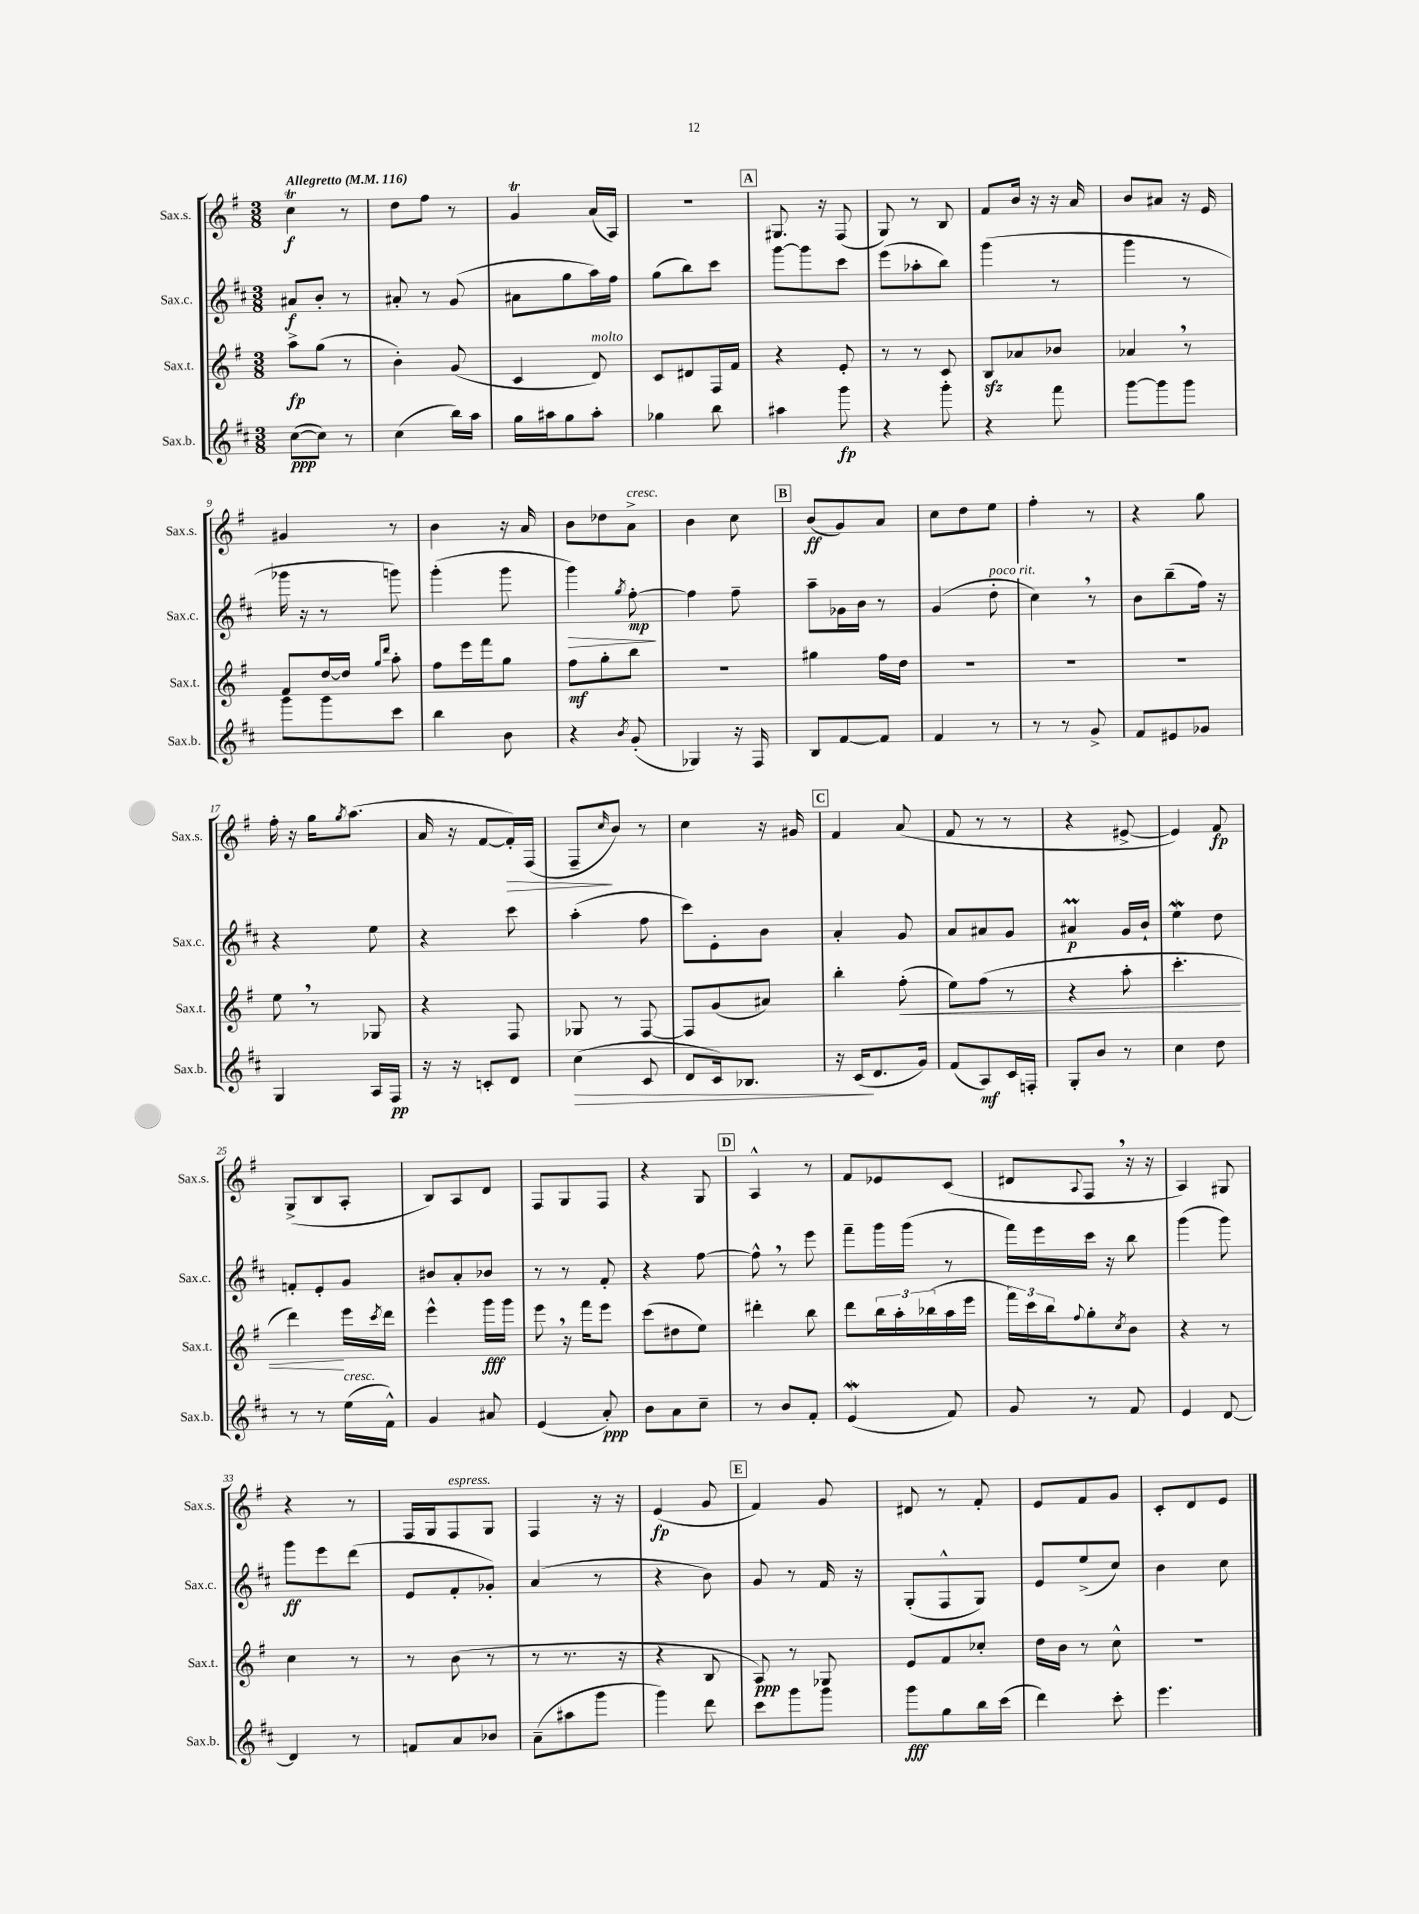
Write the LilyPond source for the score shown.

<<
\new StaffGroup <<
\new Staff = "s0" \with { instrumentName = "Sax.s." shortInstrumentName = "Sax.s." } {
    \clef treble \key g \major \numericTimeSignature \time 3/8 \tempo "Allegretto" 4 = 116
    c''4\trill\f r8 |
    d''8 fis''8 r8 |
    g'4\trill a'16( a16) |
    R4. |
    \mark \markup { \box "A" } gis8. r16 fis8( |
    g8) r8 b8 |
    fis'8 b'16 r16 r16 a'16 |
    b'8 ais'8 r16 e'16 |
    gis'4 r8 |
    b'4 r16 a'16 |
    b'8 des''8 a'8->^\markup { \italic "cresc." } |
    b'4 c''8 |
    \mark \markup { \box "B" } b'8\ff( g'8) a'8 |
    c''8 d''8 e''8 |
    fis''4-. r8 |
    r4 g''8 |
    fis''16-. r16 g''16 \acciaccatura { g''8 } a''8.( |
    a'16 r16 fis'8~ fis'16-.\>) fis16( |
    fis8--\! \grace { c''16 } b'8) r8 |
    c''4 r16 gis'16 |
    \mark \markup { \box "C" } fis'4 a'8( |
    fis'8 r8 r8 |
    r4 eis'8~-> |
    eis'4) fis'8\fp |
    g8->( b8 a8-. |
    b8) a8 d'8 |
    fis8 g8 fis8 |
    r4 g8 |
    \mark \markup { \box "D" } a4-^ r8 |
    fis'8 ees'8 c'8( |
    dis'8 \appoggiatura { a8 } fis8 \breathe r16 r16 |
    a4) gis8 |
    r4 r8 |
    fis16 g16 fis8^\markup { \italic "espress." } g8 |
    fis4 r16 r16 |
    e'4\fp( g'8 |
    \mark \markup { \box "E" } fis'4) g'8 |
    dis'8 r8 fis'8-. |
    e'8 fis'8 g'8 |
    c'8-. d'8 e'8 \bar "|." |
}
\new Staff = "s1" \with { instrumentName = "Sax.c." shortInstrumentName = "Sax.c." } {
    \clef treble \key d \major \numericTimeSignature \time 3/8
    ais'8\f b'8-. r8 |
    ais'8-. r8 g'8( |
    ais'8 g''8 a''16) fis''16 |
    g''8( b''8) cis'''8 |
    \mark \markup { \box "A" } g'''8~ g'''8 cis'''8 |
    e'''8( aes''8-. b''8) |
    g'''4( r8 |
    g'''4 r8 |
    ges'''16 r16 r8 g'''8) |
    g'''4-.( g'''8 |
    g'''4\>) \acciaccatura { g''8 } fis''8~-.\mp\! |
    fis''4 fis''8-- |
    \mark \markup { \box "B" } a''8-- ges'16 b'16 r8 |
    g'4( d''8-.^\markup { \italic "poco rit." } |
    cis''4) \breathe r8 |
    b'8 b''8--( fis''16) r16 |
    r4 e''8 |
    r4 cis'''8 |
    a''4-.( fis''8 |
    cis'''8) e'8-. b'8 |
    \mark \markup { \box "C" } a'4-. g'8 |
    a'8 ais'8 g'8 |
    ais'4\prall\p g'16 b'16-! |
    e''4\mordent d''8 |
    f'8-. e'8-. g'8 |
    bis'8 a'8-. bes'8 |
    r8 r8 fis'8-. |
    r4 fis''8~ |
    \mark \markup { \box "D" } fis''8-^ \breathe r8 e'''8 |
    fis'''8-- g'''16 g'''16( r8 |
    fis'''16) e'''16 cis'''16 r16 b''8 |
    g'''4( g'''8) |
    g'''8\ff e'''8 d'''8( |
    e'8 fis'8-. ges'8-.) |
    a'4( r8 |
    r4 b'8) |
    \mark \markup { \box "E" } g'8 r8 fis'16 r16 |
    g8-.( fis8-^ g8) |
    e'8 e''8->( cis''8) |
    b'4 cis''8 \bar "|." |
}
\new Staff = "s2" \with { instrumentName = "Sax.t." shortInstrumentName = "Sax.t." } {
    \clef treble \key g \major \numericTimeSignature \time 3/8
    a''8->\fp g''8( r8 |
    b'4-.) g'8( |
    c'4 d'8^\markup { \italic "molto" }) |
    c'8 dis'8 fis16 fis'16 |
    \mark \markup { \box "A" } r4 e'8-. |
    r8 r8 c'8 |
    b8\sfz aes'8 bes'8 |
    aes'4 \breathe r8 |
    fis'8 d''16~ d''16 \grace { g''16 d'''16 } a''8-. |
    fis''8 e'''16 fis'''16 g''8 |
    fis''8\mf g''8-. b''8 |
    r4. |
    \mark \markup { \box "B" } gis''4 fis''16 d''16 |
    R4. |
    R4. |
    R4. |
    e''8 \breathe r8 ges8 |
    r4 fis8 |
    ges8 r8 fis8~ |
    fis8 g'8( ais'8) |
    \mark \markup { \box "C" } b''4-. fis''8-.\<( |
    e''8) fis''8( r8 |
    r4 a''8-. |
    c'''4.-. |
    d'''4\!) e'''16 \acciaccatura { c'''8 } d'''16 |
    e'''4-^ g'''16\fff g'''16 |
    e'''8 \breathe r16 fis'''16 e'''8 |
    c'''8( dis''8 e''8) |
    \mark \markup { \box "D" } dis'''4-. b''8 |
    d'''8 \tuplet 3/2 { b''16 a''16-. bes''16( } a''16 e'''16 |
    \tuplet 3/2 { fis'''16) c'''16 b''16 } \appoggiatura { fis''8 } g''8-. \acciaccatura { c''8 } b'8 |
    r4 r8 |
    c''4 r8 |
    r8 b'8( r8 |
    r8 r8. r16 |
    r4 b8 |
    \mark \markup { \box "E" } a8\ppp) r8 ges8 |
    e'8 fis'8 ces''8-. |
    d''16 b'16 r8 c''8-^ |
    R4. \bar "|." |
}
\new Staff = "s3" \with { instrumentName = "Sax.b." shortInstrumentName = "Sax.b." } {
    \clef treble \key d \major \numericTimeSignature \time 3/8
    cis''8~\ppp( cis''8) r8 |
    cis''4( b''16) a''16 |
    g''16 ais''16 g''8 ais''8-. |
    ges''4 b''8 |
    \mark \markup { \box "A" } ais''4 g'''8\fp |
    r4 g'''8-. |
    r4 fis'''8 |
    g'''8~ g'''8 g'''8 |
    g'''8 g'''8 cis'''8 |
    b''4 b'8 |
    r4 \acciaccatura { b'8 } g'8-.( |
    ges4) r16 fis16 |
    \mark \markup { \box "B" } b8 fis'8~ fis'8 |
    fis'4 r8 |
    r8 r8 g'8-> |
    fis'8 eis'8 ges'8 |
    g4 a16 fis16\pp |
    r16 r16 c'8-. d'8 |
    cis''4\>( cis'8 |
    d'8 cis'16) bes8. |
    \mark \markup { \box "C" } r16 cis'16\!( d'8. g'16) |
    fis'8( a8\mf) cis'16 f16-. |
    g8-. b'8 r8 |
    cis''4 d''8 |
    r8 r8 e''16^\markup { \italic "cresc." }( fis'16-^) |
    g'4 ais'8 |
    e'4( a'8-.\ppp) |
    b'8 a'8 cis''8-- |
    \mark \markup { \box "D" } r8 b'8 fis'8-. |
    e'4\mordent( fis'8) |
    g'8 r8 fis'8 |
    e'4 d'8~ |
    d'4 r8 |
    f'8 a'8 bes'8 |
    a'8--( ais''8 g'''8 |
    g'''4) d'''8 |
    \mark \markup { \box "E" } cis'''8 g'''8 g'''8 |
    g'''8\fff g''8 b''16 cis'''16( |
    d'''4) cis'''8-. |
    e'''4. \bar "|." |
}
>>
>>
